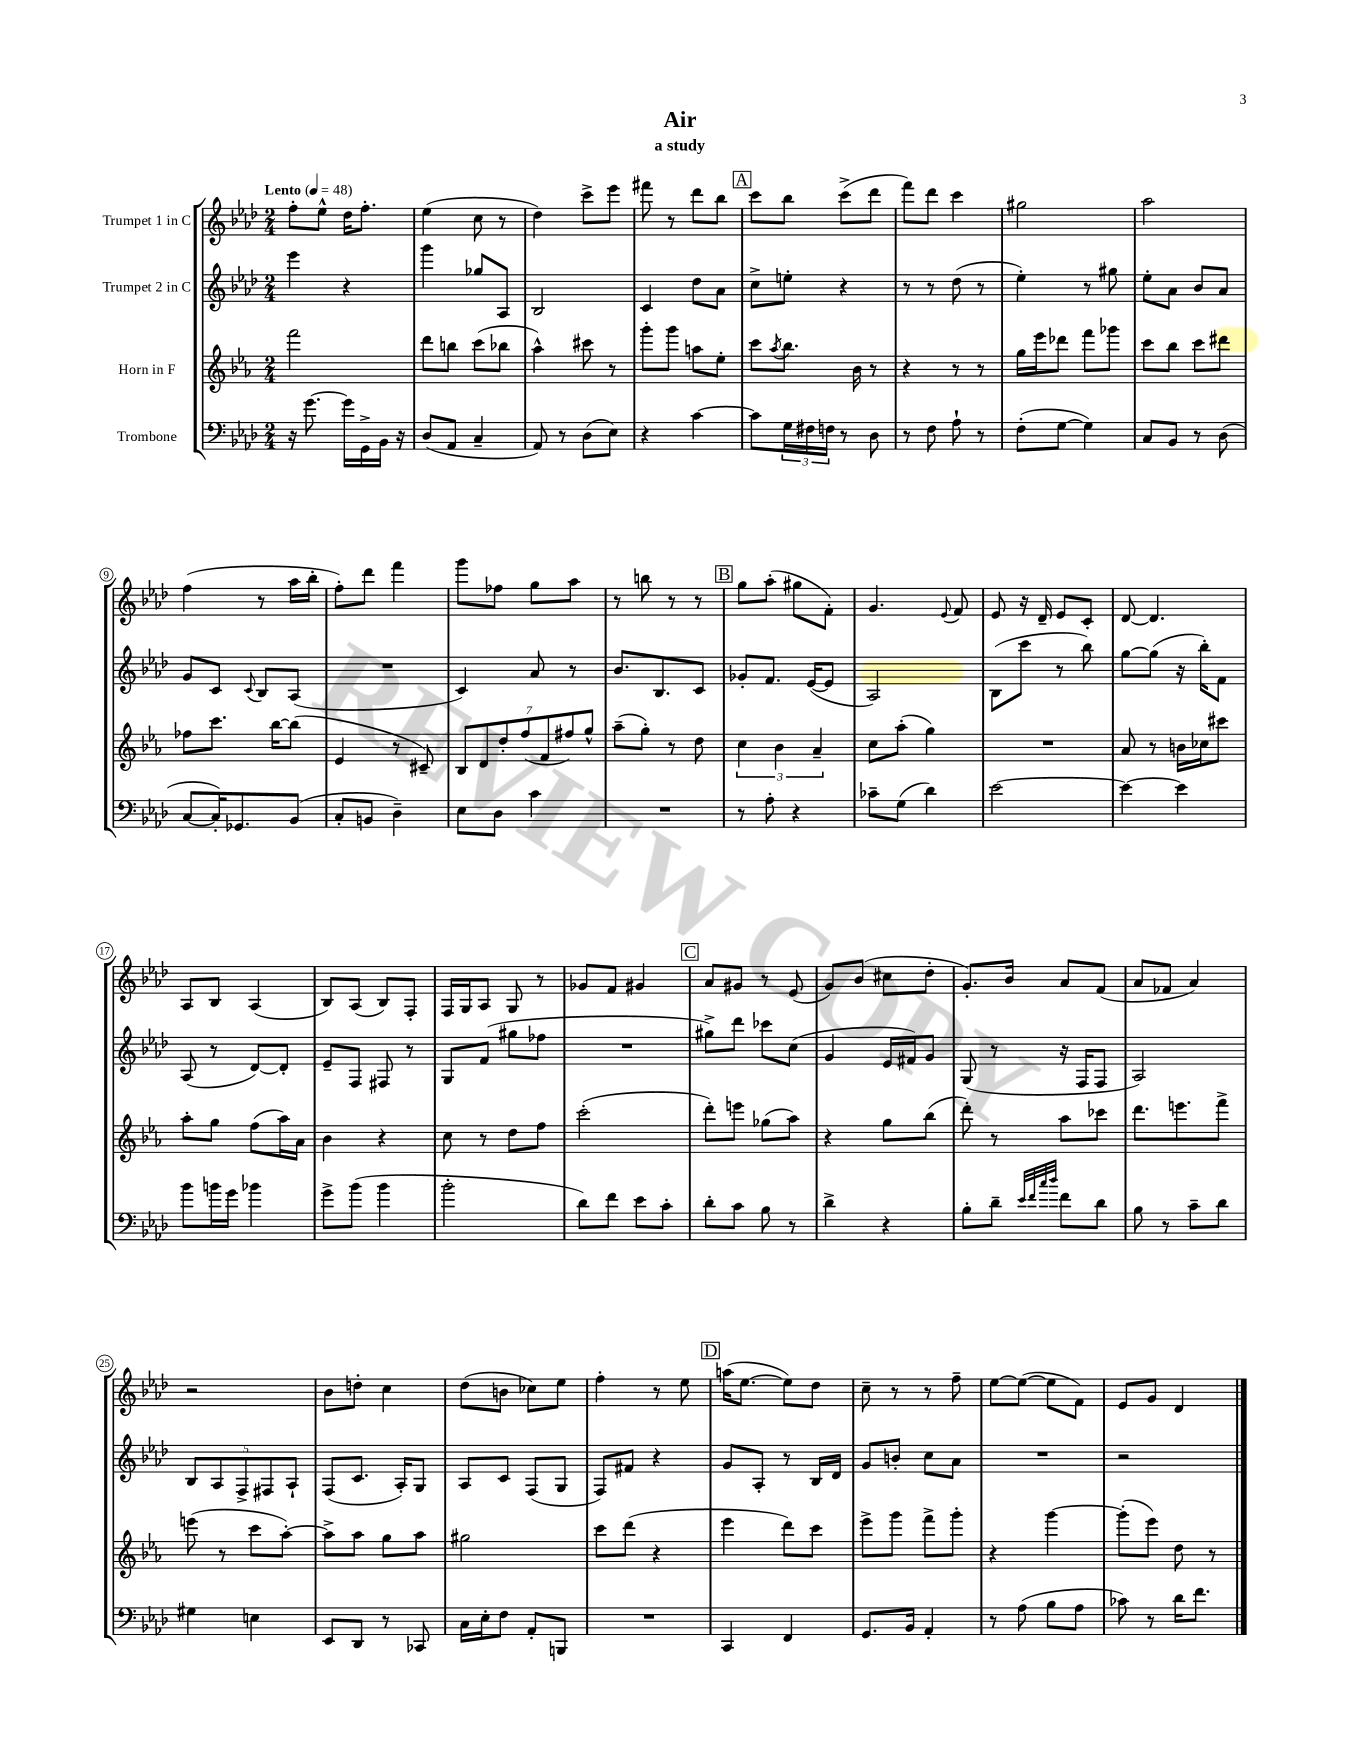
\header { title = "Air" subtitle = "a study" }
<<
\new StaffGroup <<
\new Staff = "s0" \with { instrumentName = "Trumpet 1 in C" } {
    \clef treble \key aes \major \numericTimeSignature \time 2/4 \tempo "Lento" 4 = 48
    f''8-. ees''8-^ des''16 f''8.-. |
    ees''4( c''8 r8 |
    des''4) c'''8-> ees'''8 |
    fis'''8 r8 des'''8 bes''8 |
    \mark \markup { \box "A" } c'''8 bes''8 c'''8->( des'''8 |
    f'''8) des'''8 c'''4 |
    gis''2 |
    aes''2 |
    f''4( r8 aes''16 bes''16-. |
    f''8-.) des'''8 f'''4 |
    g'''8 fes''8 g''8 aes''8 |
    r8 b''8 r8 r8 |
    \mark \markup { \box "B" } g''8 aes''8-.( gis''8 f'8-.) |
    g'4. \appoggiatura { ees'8 } f'8 |
    ees'8 r16 des'16-- ees'8 c'8-. |
    des'8~ des'4. |
    aes8 bes8 aes4( |
    bes8) aes8( bes8) f8-. |
    f16 g16 aes8 g8 r8 |
    ges'8 f'8 gis'4 |
    \mark \markup { \box "C" } aes'8 gis'8 r8 ees'8( |
    g'8) bes'8( cis''8 des''8-. |
    g'8.-.) bes'16 aes'8 f'8( |
    aes'8 fes'8 aes'4) |
    r2 |
    bes'8 d''8-. c''4 |
    des''8( b'8 ces''8) ees''8 |
    f''4-. r8 ees''8 |
    \mark \markup { \box "D" } a''16( ees''8.~ ees''8) des''8 |
    c''8-- r8 r8 f''8-- |
    ees''8~ ees''8~( ees''8 f'8) |
    ees'8 g'8 des'4 \bar "|." |
}
\new Staff = "s1" \with { instrumentName = "Trumpet 2 in C" } {
    \clef treble \key aes \major \numericTimeSignature \time 2/4
    ees'''4 r4 |
    g'''4 ges''8 aes8 |
    bes2 |
    c'4 des''8 aes'8 |
    \mark \markup { \box "A" } c''8-> e''8-. r4 |
    r8 r8 des''8( r8 |
    ees''4-.) r8 gis''8 |
    ees''8-. aes'8 bes'8 aes'8 |
    g'8 c'8 \appoggiatura { c'8 } bes8 aes8( |
    R2 |
    c'4) aes'8 r8 |
    bes'8. bes8. c'8 |
    \mark \markup { \box "B" } ges'8-. f'8. ees'16~( ees'8 |
    aes2) |
    bes8( c'''8 r8 bes''8) |
    g''8~ g''8( r16 bes''16-.) f'8 |
    aes8( r8 des'8~) des'8-. |
    ees'8-- f8 fis8 r8 |
    g8 f'8( gis''8 fes''8 |
    R2 |
    \mark \markup { \box "C" } gis''8->) des'''8 ces'''8 c''8( |
    g'4 ees'16 fis'16) g'8 |
    g8( r8 r16 f16 f8 |
    aes2) |
    \tuplet 5/4 { bes8 aes8 f8-> fis8 aes8-! } |
    f8( c'8. aes16-.) g8 |
    aes8 c'8 f8( g8 |
    f8) fis'8 r4 |
    \mark \markup { \box "D" } g'8 aes8-. r8 bes16 des'16 |
    g'8 b'8-. c''8 aes'8 |
    R2 |
    r2 \bar "|." |
}
\new Staff = "s2" \with { instrumentName = "Horn in F" } {
    \clef treble \key ees \major \numericTimeSignature \time 2/4
    f'''2 |
    d'''8 b''8 c'''8( bes''8 |
    aes''4-^) cis'''8 r8 |
    g'''8-. g'''8 a''8 ees''8-. |
    \mark \markup { \box "A" } c'''8 \acciaccatura { aes''8 } bes''8. bes'16 r8 |
    r4 r8 r8 |
    g''16 ees'''16 des'''8 f'''8 ges'''8 |
    c'''8 bes''8 c'''8 dis'''8 |
    fes''8 c'''8. bes''16~ bes''8( |
    ees'4 r8 cis'8--) |
    \tuplet 7/4 { bes8 d'8 d''8-. f''8( f'8 fis''8) g''8-^ } |
    aes''8--( g''8-.) r8 d''8 |
    \mark \markup { \box "B" } \tuplet 3/2 { c''4 bes'4 aes'4-- } |
    c''8 aes''8-.( g''4) |
    R2 |
    aes'8 r8 b'16 ces''16 cis'''8 |
    aes''8-. g''8 f''8( aes''16) aes'16 |
    bes'4 r4 |
    c''8 r8 d''8 f''8 |
    c'''2-.( |
    \mark \markup { \box "C" } d'''8-.) e'''8 ges''8( aes''8) |
    r4 g''8 bes''8( |
    d'''8-.) r8 aes''8 ces'''8 |
    d'''8. e'''8. f'''8-> |
    e'''8( r8 c'''8 aes''8~-.) |
    aes''8-> aes''8 g''8 aes''8 |
    gis''2 |
    c'''8 d'''8( r4 |
    \mark \markup { \box "D" } ees'''4 d'''8) c'''8 |
    ees'''8-> g'''8 f'''8-> g'''8-. |
    r4 g'''4~ |
    g'''8-.( ees'''8) d''8 r8 \bar "|." |
}
\new Staff = "s3" \with { instrumentName = "Trombone" } {
    \clef bass \key aes \major \numericTimeSignature \time 2/4
    r16 g'8.~ g'16 g,16-> bes,16 r16 |
    des8( aes,8 c4-- |
    aes,8) r8 des8( ees8) |
    r4 c'4~ |
    \mark \markup { \box "A" } c'8 \tuplet 3/2 { g16 fis16 f16 } r8 des8 |
    r8 f8 aes8-! r8 |
    f8-.( g8~ g4) |
    c8 bes,8 r8 des8( |
    c8~ c16-.) ges,8. bes,8( |
    c8-. b,8 des4--) |
    ees8 des8 c'4 |
    R2 |
    \mark \markup { \box "B" } r8 aes8-. r4 |
    ces'8-- g8( des'4) |
    ees'2~ |
    ees'4~ ees'4 |
    bes'8 b'16 g'16 bes'4 |
    g'8-> bes'8( bes'4 |
    bes'2-. |
    des'8) f'8 ees'8 c'8-. |
    \mark \markup { \box "C" } des'8-. c'8 bes8 r8 |
    des'4-> r4 |
    bes8-. des'8-- \grace { ees'32 f'32 c''32 des''32 } f'8 des'8 |
    bes8 r8 c'8-- des'8 |
    gis4 e4 |
    ees,8 des,8 r8 ces,8 |
    c16 ees16-. f8 aes,8-. b,,8 |
    R2 |
    \mark \markup { \box "D" } c,4 f,4 |
    g,8. bes,16 aes,4-. |
    r8 aes8( bes8 aes8 |
    ces'8) r8 des'16 f'8. \bar "|." |
}
>>
>>
\layout { \context { \Score \override BarNumber.stencil = #(make-stencil-circler 0.1 0.3 ly:text-interface::print) } }
